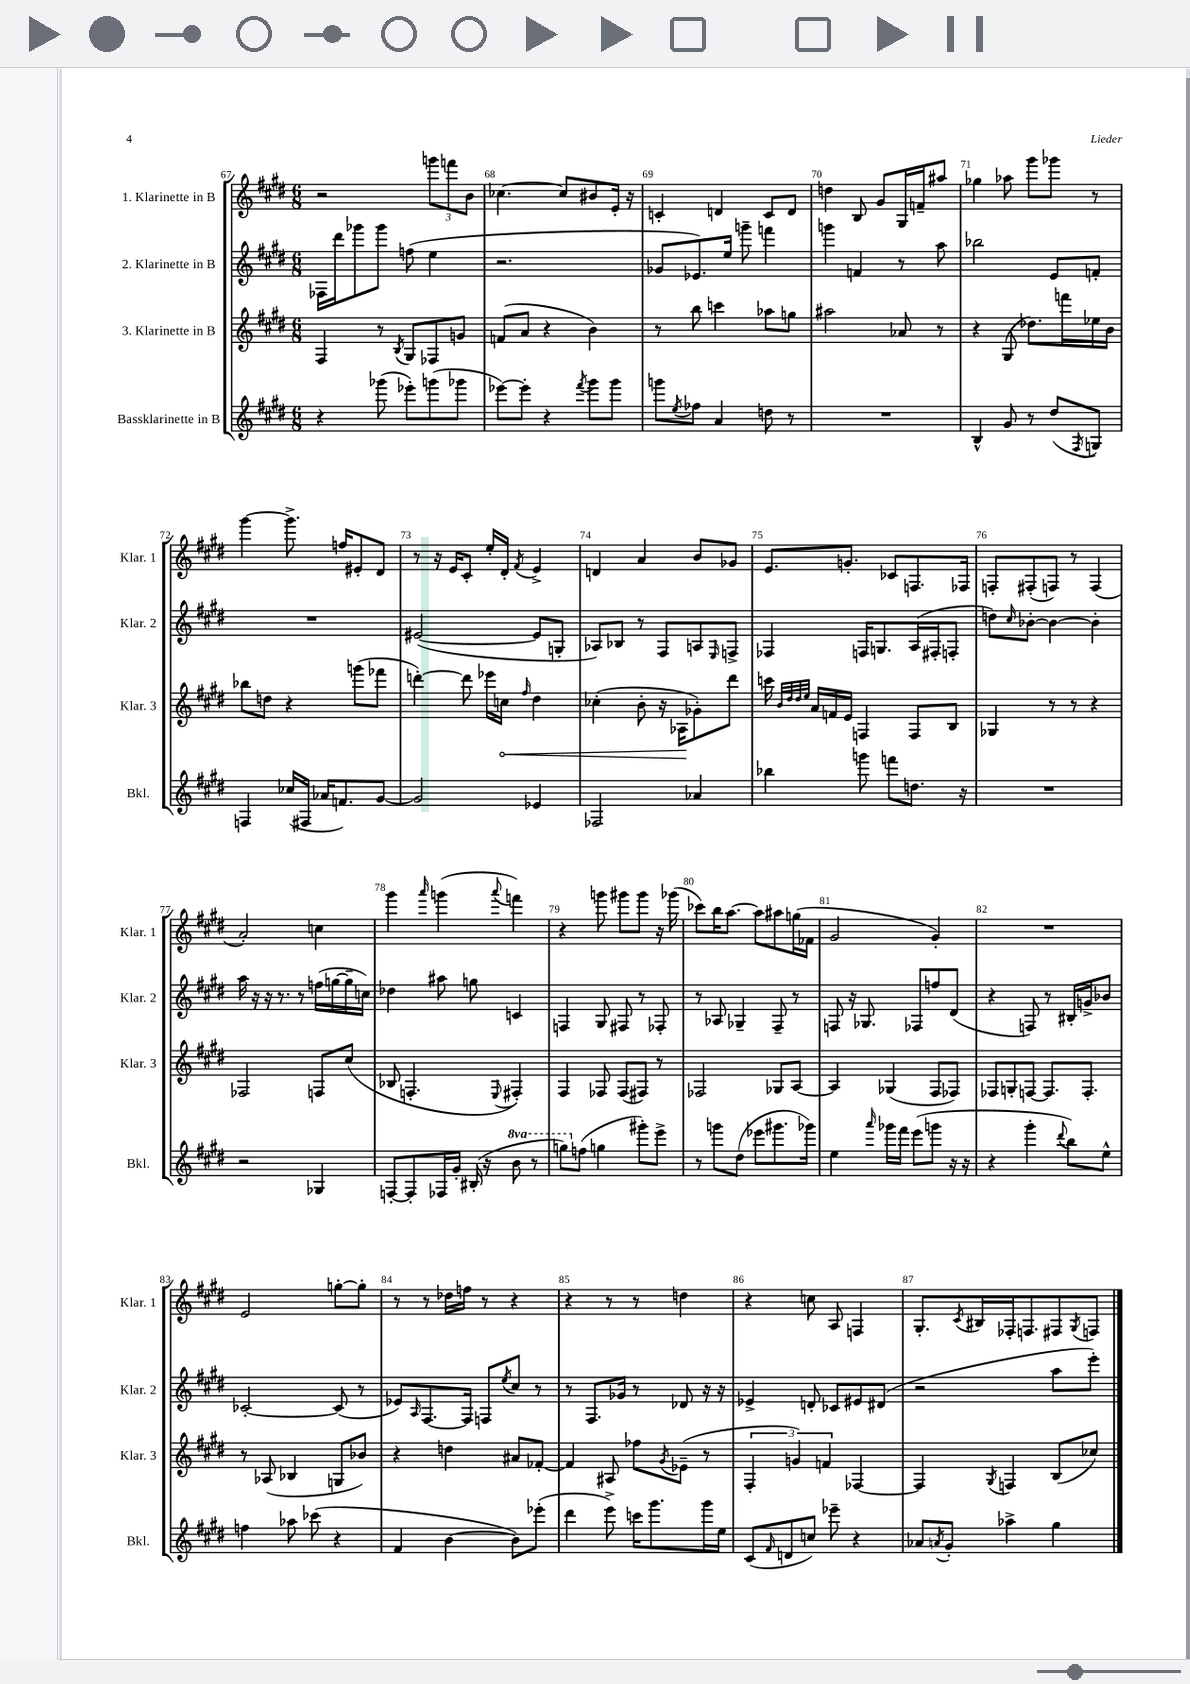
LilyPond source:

<<
\new StaffGroup <<
\new Staff = "s0" \with { instrumentName = "1. Klarinette in B" shortInstrumentName = "Klar. 1" } {
    \clef treble \key e \major \numericTimeSignature \time 6/8
    r2 \tuplet 3/2 { g'''8 f'''8 b'8 } |
    ces''4.~ ces''8 bis'8 e'16-. r16 |
    c'4-. d'4 c'8 d'8 |
    d''4 b8 gis'8 gis16 f'16-- ais''8 |
    ges''4 aes''8 gis'''8 ges'''8 r8 |
    gis'''4~ gis'''8.-> f''16 eis'8-. dis'8 |
    r8 r16 e'16 cis'8-. e''16-. dis'16-. \acciaccatura { fis'8 } e'4-> |
    d'4 a'4 b'8 ges'8 |
    e'8. g'8.-. ces'8 f8. fes16 |
    f8-. fis8-.( f8) r8 f4( |
    a'2-.) c''4 |
    gis'''4 \grace { a'''16 } g'''4( \appoggiatura { a'''8 } f'''4) |
    r4 g'''8 gis'''8 gis'''8 r16 ges'''16( |
    ces'''8) b''16 a''8.~ a''8 ais''8 g''16( fes'16 |
    gis'2 gis'4-.) |
    R2. |
    e'2 g''8~-. g''8-. |
    r8 r8 des''16 f''16 r8 r4 |
    r4 r8 r8 d''4 |
    r4 c''8 a8 f4 |
    gis8.-. \acciaccatura { cis'8 } bis16 fes16-. f8. fis8 \acciaccatura { gis8 } f8 \bar "|." |
}
\new Staff = "s1" \with { instrumentName = "2. Klarinette in B" shortInstrumentName = "Klar. 2" } {
    \clef treble \key e \major \numericTimeSignature \time 6/8
    fes16 dis'''16 ges'''8 ges'''8 f''8( e''4 |
    r2. |
    ges'8 ees'8.) e''16 g'''8-- f'''4 |
    g'''4 f'4 r8 a''8 |
    bes''2 e'8 f'8-. |
    R2. |
    eis'2~( eis'8 g8-. |
    aes8) bes8 r8 fis8 a8 \grace { e16 } f8-> |
    fes4 f16 g8. a16( fis16-. f8-. |
    d''8) \grace { cis''16 } bes'8~-. bes'4~ bes'4-. |
    a''16 r16 r16 r8. r8 f''16( g''16~ g''16-- c''16) |
    des''4 ais''8 g''8 c'4 |
    f4 gis8 fis8 r8 fes8-. |
    r8 aes8 ges4-- fis8-- r8 |
    f8 r16 ges8. fes8 f''8 dis'8( |
    r4 f8) r8 bis16-. g'16-> bes'8 |
    ces'2~-. ces'8( r8 |
    ees'8) \grace { a16 } fis8.~ fis16 f8 \acciaccatura { e''8 } cis''8 r8 |
    r8 fis8. ges'16 r8 des'8 r16 r16 |
    ees'4-> d'8-. ces'8 eis'8 dis'8( |
    r2 a''8 e'''8-.) \bar "|." |
}
\new Staff = "s2" \with { instrumentName = "3. Klarinette in B" shortInstrumentName = "Klar. 3" } {
    \clef treble \key e \major \numericTimeSignature \time 6/8
    fis4 r8 \acciaccatura { b8 } gis8 fes8 g'8 |
    f'8( a'8 r4 b'4) |
    r8 b''8 c'''4 aes''8 g''8 |
    ais''2 aes'8 r8 |
    r4 gis8( des''8.) f'''16 ees''16 b'16 |
    bes''8 d''8 r4 g'''8( fes'''8 |
    d'''4~-.) d'''8 ees'''16 \once \override Hairpin.circled-tip = ##t c''16\< \grace { fis''16 } dis''4 |
    ces''4-.( b'8-. r16 aes16\! ges'8-.) dis'''8 |
    c'''16 \grace { b'32 dis''32 dis''32 e''32 } a'16 f'16 e'16 f4 f8 b8 |
    ges4 r8 r8 r4 |
    fes2 f8 cis''8( |
    bes8 f4.-. \appoggiatura { e8 } fis4-.) |
    fis4 fes8 fes8( fis8) r8 |
    fes2 ges8 a8~ |
    a4 ges4( fis8 fes8) |
    fes8 g8-. f8~ f8. f8.-. |
    r8 aes8( bes4 g8 bes'8) |
    r4 d''4 ais'8 fes'8~-. |
    fes'4 ais8 fes''8 \acciaccatura { gis'8 } ees'8--( r8 |
    \tuplet 3/2 { fis4-. g'4) f'4 } fes4~ |
    fes4 \acciaccatura { gis8 } f4 b8( ces''8) \bar "|." |
}
\new Staff = "s3" \with { instrumentName = "Bassklarinette in B" shortInstrumentName = "Bkl." } {
    \clef treble \key e \major \numericTimeSignature \time 6/8 \set Staff.ottavationMarkups = #ottavation-simple-ordinals
    r4 ges'''8( ees'''8-.) g'''8( ges'''8 |
    ees'''8~) ees'''8-. r4 \acciaccatura { fis'''8 } gis'''8 gis'''8 |
    g'''8 \acciaccatura { e''8 } fes''8 a'4 d''8 r8 |
    R2. |
    b4-^ gis'8 r8 dis''8( \acciaccatura { fis8 } g8) |
    f4 ces''16( fis16 aes'16 f'8.) gis'8~ |
    gis'2 ees'4 |
    fes2 aes'4 |
    bes''4 g'''8 f'''8 d''8. r16 |
    R2. |
    r2 ges4 |
    f8~-. f8-. fes16 gis'16-. bis16-.( r16 \ottava #1 b''8 r8 |
    g'''8) \ottava #0 f''8( g''4 gis'''8-.) e'''8-> |
    r8 g'''8 dis''8( ees'''8 gis'''8. ges'''16) |
    e''4 \grace { a'''16 } ges'''16 fis'''16 e'''8( g'''8 r16 r16 |
    r4 gis'''4-. \appoggiatura { dis'''8 } b''8) e''8-^ |
    f''4 aes''8 ces'''8( r4 |
    fis'4 b'4~ b'8) ees'''8-.( |
    dis'''4 e'''8->) c'''16 gis'''8. gis'''16 e''16 |
    cis'8( \grace { fis'16 } d'8 c''8) ees'''8-- r4 |
    aes'8 \acciaccatura { a'8 } gis'8-. aes''4-> gis''4 \bar "|." |
}
>>
>>
\layout { \context { \Score currentBarNumber = #67 \override BarNumber.break-visibility = ##(#f #t #t) barNumberVisibility = #all-bar-numbers-visible } }
